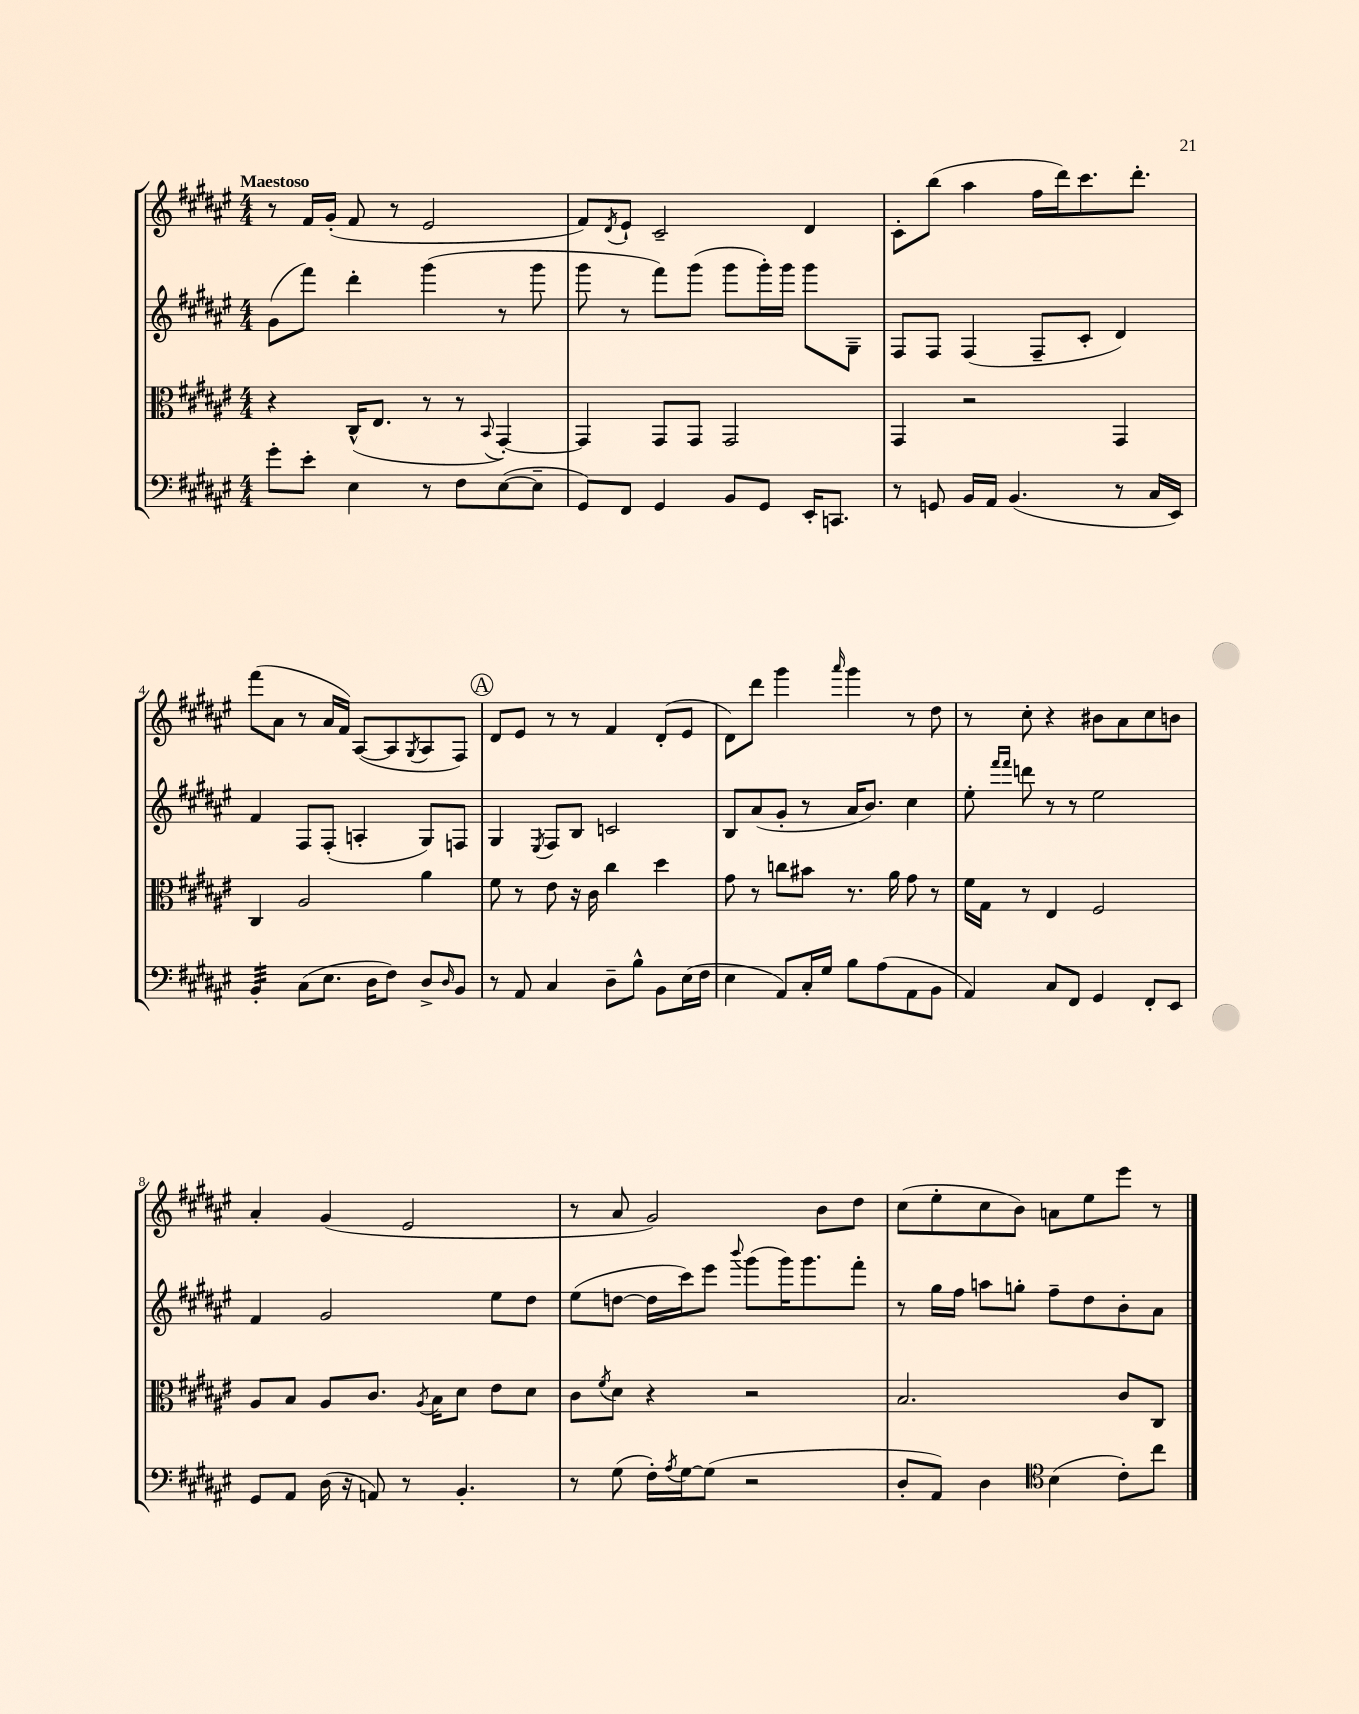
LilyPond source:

<<
\new StaffGroup <<
\new Staff = "s0" {
    \clef treble \key fis \major \numericTimeSignature \time 4/4 \tempo "Maestoso"
    r8 fis'16 gis'16-.( fis'8 r8 eis'2 |
    fis'8) \acciaccatura { dis'8 } eis'8-! cis'2-- dis'4 |
    cis'8-. b''8( ais''4 fis''16 dis'''16) cis'''8. dis'''8.-. |
    fis'''8( ais'8 r8 ais'16 fis'16) ais8~( ais8 \acciaccatura { gis8 } ais8 fis8) |
    \mark \markup { \circle "A" } dis'8 eis'8 r8 r8 fis'4 dis'8-.( eis'8 |
    dis'8) dis'''8 gis'''4 \grace { ais'''16 } gis'''4 r8 dis''8 |
    r8 cis''8-. r4 bis'8 ais'8 cis''8 b'8 |
    ais'4-. gis'4( eis'2 |
    r8 ais'8 gis'2) b'8 dis''8 |
    cis''8( eis''8-. cis''8 b'8) a'8 eis''8 eis'''8 r8 \bar "|." |
}
\new Staff = "s1" {
    \clef treble \key fis \major \numericTimeSignature \time 4/4
    gis'8( fis'''8) dis'''4-. gis'''4( r8 gis'''8 |
    gis'''8 r8 fis'''8) gis'''8( gis'''8 gis'''16-.) gis'''16 gis'''8 gis8-- |
    fis8 fis8 fis4( fis8-- cis'8-. dis'4) |
    fis'4 fis8 fis8-.( a4-. gis8) f8 |
    \mark \markup { \circle "A" } gis4 \acciaccatura { eis8 } fis8 b8 c'2 |
    b8 ais'8( gis'8-. r8 ais'16 b'8.) cis''4 |
    eis''8-. \grace { fis'''16 fis'''16 } d'''8 r8 r8 eis''2 |
    fis'4 gis'2 eis''8 dis''8 |
    eis''8( d''8~ d''16 cis'''16) eis'''8 \appoggiatura { b'''8 } gis'''8( gis'''16) gis'''8. fis'''8-. |
    r8 gis''16 fis''16 a''8 g''8-. fis''8-- dis''8 b'8-. ais'8 \bar "|." |
}
\new Staff = "s2" {
    \clef alto \key fis \major \numericTimeSignature \time 4/4
    r4 cis16-^( eis8. r8 r8 \appoggiatura { b,8 } gis,4~-.) |
    gis,4 gis,8 gis,8 gis,2 |
    gis,4 r2 gis,4 |
    cis4 ais2 ais'4 |
    \mark \markup { \circle "A" } fis'8 r8 eis'8 r16 cis'16 cis''4 dis''4 |
    gis'8 r8 c''8 bis'8 r8. ais'16 gis'8 r8 |
    fis'16 gis16 r8 eis4 fis2 |
    ais8 b8 ais8 cis'8. \acciaccatura { ais8 } b16 dis'8 eis'8 dis'8 |
    cis'8 \acciaccatura { fis'8 } dis'8 r4 r2 |
    b2. cis'8 cis8 \bar "|." |
}
\new Staff = "s3" {
    \clef bass \key fis \major \numericTimeSignature \time 4/4
    gis'8-. eis'8-. eis4 r8 fis8 eis8~( eis8-- |
    gis,8) fis,8 gis,4 b,8 gis,8 eis,16-. c,8. |
    r8 g,8 b,16 ais,16 b,4.( r8 cis16 eis,16) |
    b,4:32-. cis8( eis8. dis16 fis8) dis8-> \grace { dis16 } b,8 |
    \mark \markup { \circle "A" } r8 ais,8 cis4 dis8-- b8-^ b,8 eis16( fis16 |
    eis4 ais,8) cis16-. gis16 b8 ais8( ais,8 b,8 |
    ais,4) cis8 fis,8 gis,4 fis,8-. eis,8 |
    gis,8 ais,8 dis16( r16 a,8) r8 b,4.-. |
    r8 gis8( fis16-.) \acciaccatura { ais8 } gis16~ gis8( r2 |
    dis8-. ais,8) dis4 \clef tenor b4( cis'8-.) cis''8 \bar "|." |
}
>>
>>
